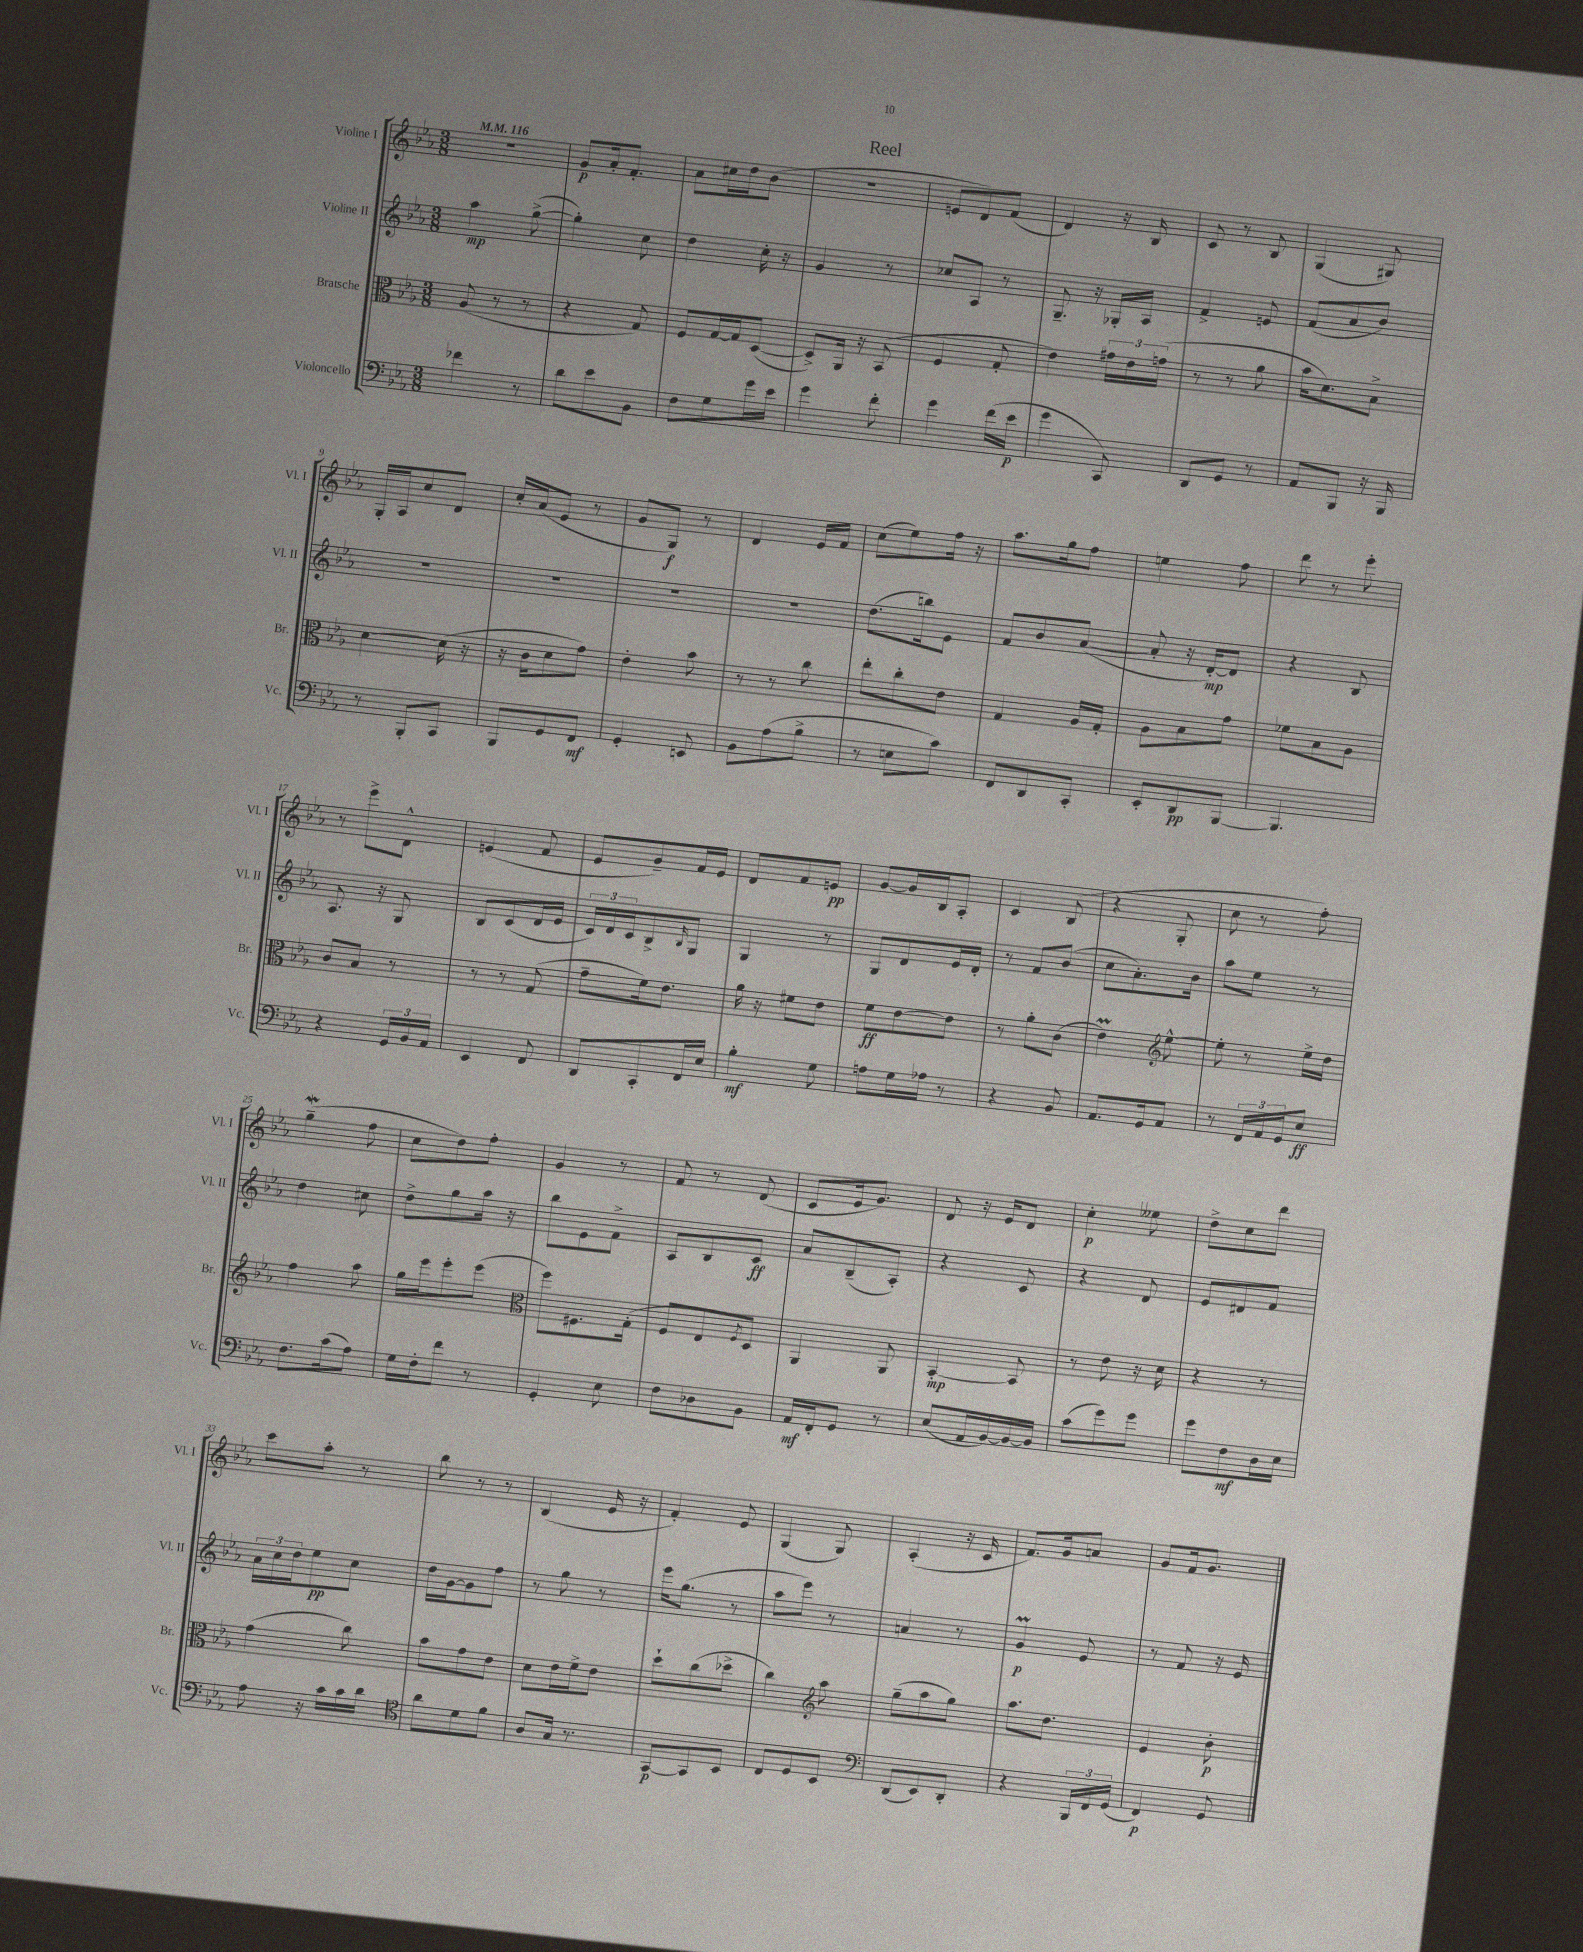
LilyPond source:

\header { title = "Reel" }
<<
\new StaffGroup <<
\new Staff = "s0" \with { instrumentName = "Violine I" shortInstrumentName = "Vl. I" } {
    \clef treble \key ees \major \numericTimeSignature \time 3/8 \tempo 4 = 116
    R4. |
    g'8\p aes'16-. f'8.-. |
    aes'8 cis''16 d''16 bes'8( |
    r4. |
    e'8 d'8) f'8( |
    d'4) r16 bes16 |
    c'8 r8 bes8 |
    g4( gis8) |
    g16-. aes16 c''8 d'8 |
    c''16-. aes'16( ees'8 r8 |
    g'8 g8\f) r8 |
    d'4 ees'16 f'16 |
    c''8( ees''8) f''16 r16 |
    aes''8. g''16 f''8 |
    e''4 f''8 |
    d'''8 r8 ees'''8-. |
    r8 ees'''8-> d'8-^ |
    e'4( f'8 |
    ees'8 g'8--) f'16 ees'16 |
    d'8 f'8 e'8\pp |
    g'8~ g'16 bes16 aes8-. |
    c'4 bes8( |
    r4 g8-. |
    c''8 r8 f''8-.) |
    g''4--\mordent( f''8 |
    c''8 d''8) f''8-. |
    g'4 r8 |
    f'8 r8 d'8( |
    c'8 ees'16 g'8.) |
    d'8 r16 ees'16 d'8 |
    c''4-.\p eeses''8 |
    d''8-> c''8 d'''8 |
    c'''8 aes''8-. r8 |
    bes''8 r8 r8 |
    bes4( ees'16 r16 |
    f'4-.) ees'8 |
    g4( g8) |
    aes4-.( r16 c'16 |
    f'8.) g'16 a'8 |
    g'8 f'16 g'8. \bar "|." |
}
\new Staff = "s1" \with { instrumentName = "Violine II" shortInstrumentName = "Vl. II" } {
    \clef treble \key ees \major \numericTimeSignature \time 3/8
    aes''4\mp g''8~->( |
    g''4-.) c''8 |
    d''4 c''16-. r16 |
    g'4 r8 |
    ces''8 aes8 r8 |
    g8.-- r16 ges16-. aes16 |
    f'4-> e'8 |
    f'8( aes'8 bes'8) |
    R4. |
    R4. |
    R4. |
    R4. |
    d''8.( b''16) ees'8 |
    f'8 bes'8 aes'8~( |
    aes'8-. r16 d'16~-.\mp) d'8 |
    r4 bes8 |
    aes8. r16 g8 |
    bes8 c'8( d'16 ees'16 |
    \tuplet 3/2 { c'16) d'16 c'16 } bes8-> \grace { bes16 } g8 |
    g4 r8 |
    g8 d'8 ees'16 d'16-. |
    r8 f'8 bes'8( |
    c''8 aes'8.-.) bes'16 |
    aes''8 ees''8 r8 |
    d''4 cis''8 |
    d''8-> g''8 aes''16 r16 |
    bes''8 ees'8 f'8-> |
    aes8 bes8 c'8\ff |
    aes'8 bes8--( aes8-.) |
    r4 c'8 |
    r4 d'8 |
    ees'8 dis'8 f'8 |
    \tuplet 3/2 { aes'16 c''16 d''16 } ees''8\pp c''8 |
    d''16 g'16~ g'8 f''8 |
    r8 g''8 r8 |
    ees'''16 g''8.( r8 |
    aes''8 ees'''8) r8 |
    a'4 r8 |
    g'4\prall\p ees'8 |
    r8 f'8 r16 ees'16 \bar "|." |
}
\new Staff = "s2" \with { instrumentName = "Bratsche" shortInstrumentName = "Br." } {
    \clef alto \key ees \major \numericTimeSignature \time 3/8
    aes8( r8 r8 |
    r4 g8) |
    f8 g16~ g16 d8~( |
    d8->) aes,16 r16 bes,8( |
    f4 g8-. |
    ees'4) \tuplet 3/2 { gis'16 ees'16 g'16( } |
    r8 r8 aes'8 |
    bes'16 d'8.) bes8-> |
    d'4~ d'16( r16 |
    r16 c'16 d'8 g'8) |
    ees'4-. bes'8 |
    r8 r8 c''8 |
    ees''8-. c''8-. ees'8 |
    g4 aes16 g16-. |
    aes8 bes8 g'8 |
    fes'8 bes8 aes8 |
    c'8 bes8 r8 |
    r8 r8 g8( |
    g'8-- f'16) ees'8. |
    aes'16 r16 fis'8 ees'8 |
    f'8\ff ees'8~ ees'8 |
    r8 aes'8-. c'8( |
    ees'4\prall) \clef treble ees''8~-^ |
    ees''8-. r8 ees''16-> d''16 |
    f''4 aes''8 |
    g''16 ees'''16 ees'''8-. ees'''8( |
    \clef alto f''8) fis8. g16-.( |
    f8 ees8 \acciaccatura { f8 } d8) |
    aes,4 aes,8 |
    bes,4~-.\mp bes,8 |
    r8 ees'8 r16 d'16 |
    r4 r8 |
    g'4( c''8) |
    bes'8 g'8 ees'8 |
    d'8 ees'16 f'16-> ees'8 |
    d''8-! c''8( des''8-> |
    c''4) \clef treble aes''8 |
    g''8--( aes''8 g''8) |
    aes''8. d''8. |
    ees'4 bes'8-.\p \bar "|." |
}
\new Staff = "s3" \with { instrumentName = "Violoncello" shortInstrumentName = "Vc." } {
    \clef bass \key ees \major \numericTimeSignature \time 3/8
    fes'4 r8 |
    d'8 ees'8 bes,8 |
    f8 g8 g'16 ees'16 |
    g'4 f'8-. |
    g'4 f'16( ees'16\p |
    g'4 c,8) |
    d,8 g,8 r8 |
    aes,8 bes,,8 r16 bes,,16 |
    r8 bes,,8-. c,8 |
    bes,,8 g,8 f,8\mf |
    g,4-. e,8 |
    bes,8 aes8( bes8-> |
    r8 e8 c'8) |
    f,8 d,8 c,8-. |
    ees,8-. d,8\pp bes,,8~ |
    bes,,4. |
    r4 \tuplet 3/2 { g,16 bes,16 aes,16 } |
    ees,4 f,8 |
    d,8 c,8-. f,16 ees16 |
    bes4-.\mf g8 |
    a8 g16 aes16 r8 |
    r4 bes,8 |
    aes,8. g,16 aes,8 |
    r8 \tuplet 3/2 { f,16 aes,16 g,16 } ees8\ff |
    f8. c'16( aes8) |
    g16 f16-. f'8 r8 |
    g,4-. ees8 |
    f8 des8 bes,8 |
    aes,16\mf f,16-. g,8 r8 |
    ees8( aes,16 bes,16~) bes,16~ bes,16 |
    c'8( g'8) g'8 |
    g'8 f8\mf d16 ees16 |
    aes8 r16 c'16 c'16 d'16 |
    \clef tenor aes'8 d'8 f'8 |
    aes8 g16 r8. |
    g,8~\p g,8 bes,8 |
    c8 d8 bes,8 |
    \clef bass d,8( ees,8) d,8-. |
    r4 \tuplet 3/2 { bes,,16 f,16 g,16( } |
    f,4\p) g,8 \bar "|." |
}
>>
>>
